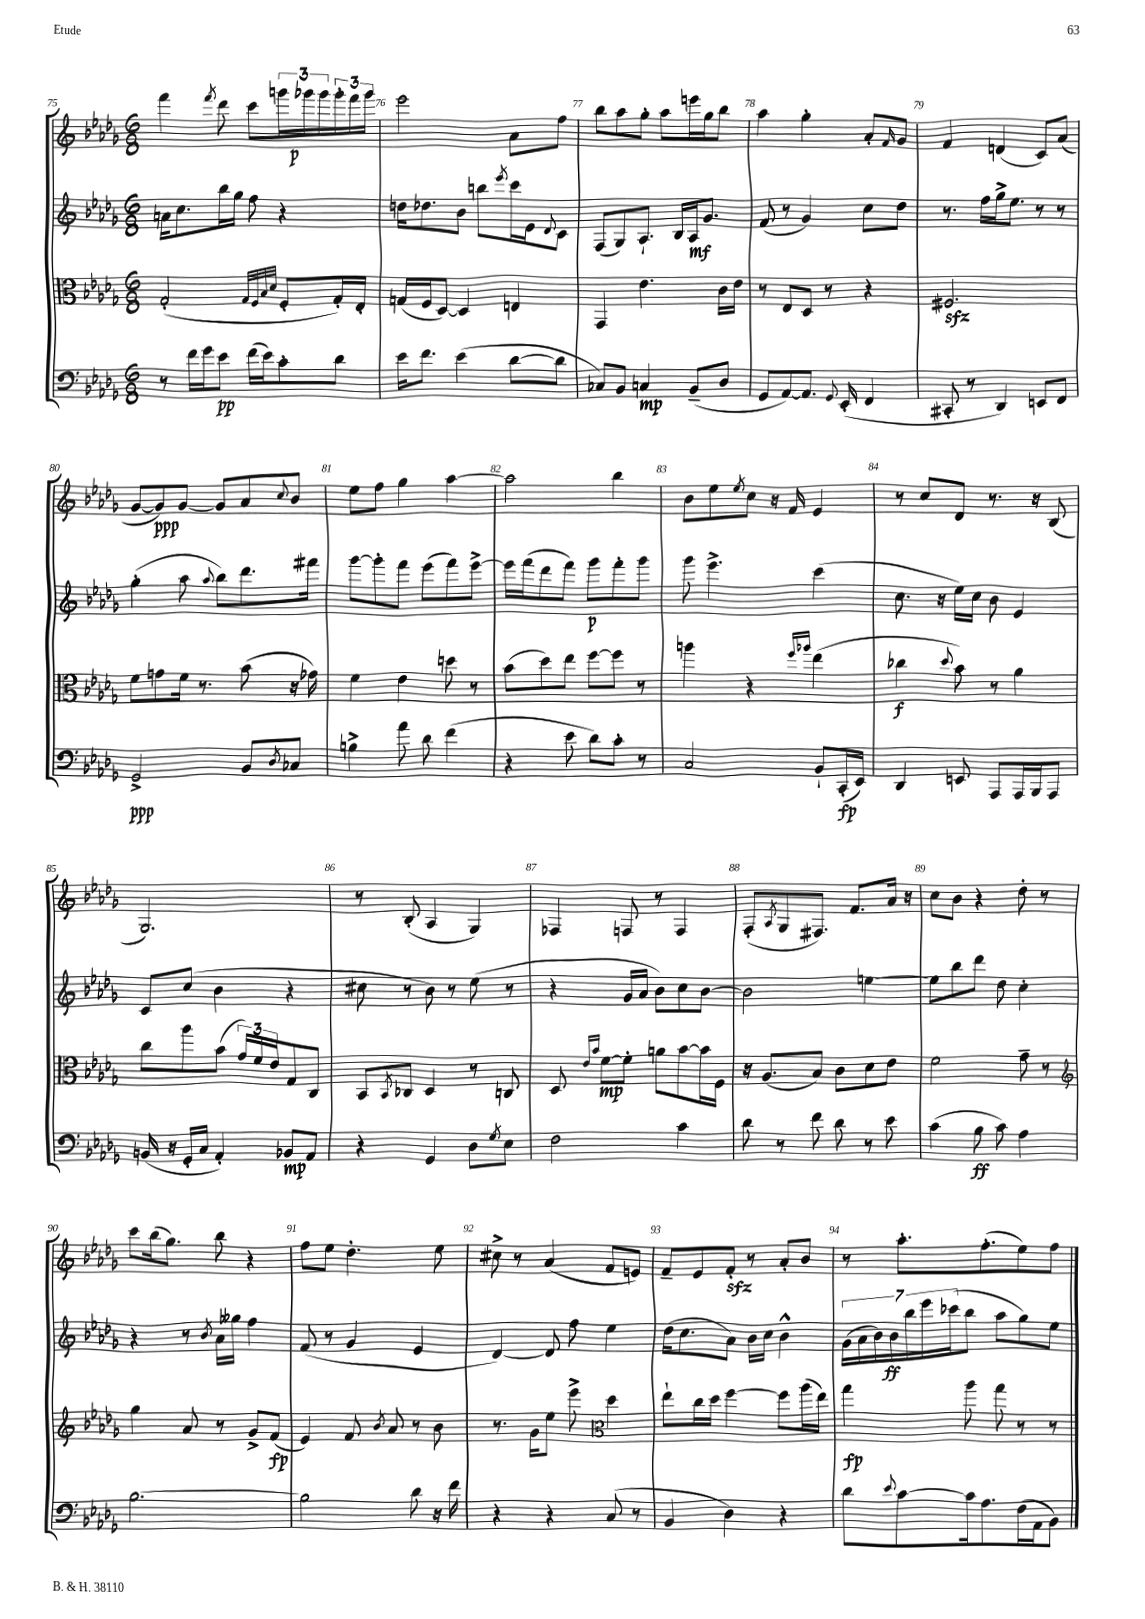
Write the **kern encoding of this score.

**kern	**dynam	**kern	**dynam	**kern	**dynam	**kern	**dynam
*part4	*part4	*part3	*part3	*part2	*part2	*part1	*part1
*staff4	*staff4	*staff3	*staff3	*staff2	*staff2	*staff1	*staff1
*clefF4	*	*clefC3	*	*clefG2	*	*clefG2	*
*k[b-e-a-d-g-]	*	*k[b-e-a-d-g-]	*	*k[b-e-a-d-g-]	*	*k[b-e-a-d-g-]	*
*M6/8	*	*M6/8	*	*M6/8	*	*M6/8	*
=75	=75	=75	=75	=75	=75	=75	=75
8r	.	(2G-'/	.	16an\KL	.	4fff\	.
.	.	.	.	8.cc\	.	.	.
16f\LL	.	.	.	.	.	.	.
16g-\J	.	.	.	.	.	.	.
.	.	.	.	.	.	8qfff/	.
8e-\J	pp	.	.	16bb-\L	.	8ddd-\	.
.	.	.	.	16gg-\JJ	.	.	.
(16f\LL	.	.	.	8ff\	.	8ccc\L	.
16e-\J)	.	.	.	.	.	.	.
.	.	32qqG-/LLL	.	.	.	.	.
.	.	32qqF/	.	.	.	.	.
.	.	32qqB-/	.	.	.	.	.
.	.	32qqd-/JJJ	.	.	.	.	.
8c'\	.	8F'/L	.	4r	.	24gggn\L	.
.	.	.	.	.	.	24ggg-X\	p
.	.	.	.	.	.	24ggg-\	.
8d-\J	.	16G-'/L)	.	.	.	24ggg-'\	.
.	.	.	.	.	.	24fff\	.
.	.	16E-'/JJ	.	.	.	.	.
.	.	.	.	.	.	24ggg-\JJ	.
=76	=76	=76	=76	=76	=76	=76	=76
16e-\KL	.	(16Gn/LL	.	16ddn\KL	.	2eee-\	.
8.f\J	.	16F/J	.	8.dd-X\	.	.	.
.	.	[8D-/J)	.	.	.	.	.
(4e-\	.	4D-/]	.	8b-\J	.	.	.
.	.	.	.	8bbn\L	.	.	.
.	.	.	.	8qeee-/	.	.	.
[8d-\L	.	4En/	.	16ccc\L	.	8a-\L	.
.	.	.	.	16e-\J	.	.	.
.	.	.	.	8qqd-/	.	.	.
8d-\J]	.	.	.	8c\J	.	8ff\J	.
=77	=77	=77	=77	=77	=77	=77	=77
8C-X/L)	.	4GG-/	.	(8F/L	.	8bb-\L	.
8BB-/J	.	.	.	8G-/)	.	8aa-\	.
4Cn/	mp	4.e-\	.	8.A-`/J	.	8gg-'\J	.
.	.	.	.	.	.	8aa-\L	.
.	.	.	.	16B-/LL	.	.	.
(8BB-~/L	.	.	.	16A-/J	mf	16eeen\L	.
.	.	.	.	8.g-/J	.	16gg-\J	.
8D-/J	.	16c\LL	.	.	.	8bb-\J	.
.	.	16e-\JJ	.	.	.	.	.
=78	=78	=78	=78	=78	=78	=78	=78
8GG-/L	.	8r	.	(8f/	.	4aa-\	.
[8AA-/)	.	8E-/L	.	8r	.	.	.
8.AA-/J]	.	8D-/J	.	4g-/)	.	4gg-'\	.
.	.	8r	.	.	.	.	.
8qqGG-/	.	.	.	.	.	.	.
(16EE-'/	.	.	.	.	.	.	.
4FF/	.	4r	.	8cc\L	.	8a-'/L	.
.	.	.	.	.	.	16qqf/	.
.	.	.	.	8dd-\J	.	8g-/J	.
=79	=79	=79	=79	=79	=79	=79	=79
8CC#X'/	.	2.F#Xzz/	.	8.r	.	4f/	.
8r	.	.	.	.	.	.	.
.	.	.	.	16ff\LL	.	.	.
4DD-/)	.	.	.	16gg-^\J	.	(4dn/	.
.	.	.	.	8.ee-\J	.	.	.
8EEn/L	.	.	.	8r	.	8c/L)	.
8FF/J	.	.	.	8r	.	(8a-/J	.
!!LO:LB:g=z
=80	=80	=80	=80	=80	=80	=80	=80
2GG-^/	ppp	8f\L	.	(4gg-'\	.	[8g-/L	.
.	.	8gn\	.	.	.	8g-/])	ppp
.	.	16f\Jk	.	8aa-\	.	[8g-/J	.
.	.	8.r	.	.	.	.	.
.	.	.	.	8qqaa-/	.	.	.
.	.	.	.	8bb-\L)	.	8g-/L]	.
8BB-/L	.	(8b-\	.	8.ddd-\	.	8a-/	.
8qD-/	.	.	.	.	.	8qqcc/	.
8C-X/J	.	16r	.	.	.	8b-/J	.
.	.	16g-X\)	.	16fff#X\Jk	.	.	.
=81	=81	=81	=81	=81	=81	=81	=81
4Bn^\	.	4f\	.	[8ggg-\L	.	8ee-\L	.
.	.	.	.	8ggg-'\]	.	8ff\J	.
8a-\	.	4e-\	.	8fff\J	.	4gg-\	.
8d-\	.	.	.	(8eee-\L	.	.	.
(4f\	.	8ddn\	.	8fff\)	.	[4aa-\	.
.	.	8r	.	[8eee-^\J	.	.	.
=82	=82	=82	=82	=82	=82	=82	=82
4r	.	(8b-\L	.	16eee-\LL]	.	2aa-\]	.
.	.	.	.	(16fff\J	.	.	.
.	.	8dd-\)	.	8ddd-\	.	.	.
8e-\	.	8ee-\J	.	8fff\J)	.	.	.
8d-\L)	.	[8ff\L	.	8ggg-\L	p	.	.
8c'\J	.	8ff\J]	.	8fff'\	.	4bb-\	.
8r	.	8r	.	8ggg-\J	.	.	.
=83	=83	=83	=83	=83	=83	=83	=83
2C/	.	4aan\	.	8ggg-\	.	8b-\L	.
.	.	.	.	4.eee-^\	.	8ee-\	.
.	.	.	.	.	.	8qee-/	.
.	.	4r	.	.	.	8cc\J	.
.	.	.	.	.	.	16r	.
.	.	.	.	.	.	16f/	.
.	.	16qqff/LL	.	.	.	.	.
.	.	16qqaa-X/JJ	.	.	.	.	.
8BB-`/L	.	(4ee-\	.	(4ccc\	.	4e-/	.
(16CC'/L	fp	.	.	.	.	.	.
16EE-/JJ)	.	.	.	.	.	.	.
=84	=84	=84	=84	=84	=84	=84	=84
4DD-/	.	4cc-X\	f	8.cc\	.	8r	.
.	.	.	.	.	.	8cc/L	.
.	.	.	.	16r	.	.	.
.	.	8qqdd-/	.	.	.	.	.
8EEn/	.	8b-\)	.	16ee-\LL)	.	8d-/J	.
.	.	.	.	16cc\JJ	.	.	.
8AAA-/L	.	8r	.	8b-\	.	8.r	.
16AAA-/L	.	4a-\	.	4e-/	.	.	.
16BBB-/J	.	.	.	.	.	16r	.
8AAA-/J	.	.	.	.	.	(8B-/	.
!!LO:LB:g=z
=85	=85	=85	=85	=85	=85	=85	=85
(16BBn/	.	8cc\L	.	8c/L	.	2.G-/)	.
16r	.	.	.	.	.	.	.
16GG-'/LL	.	8aa-\	.	(8cc/J	.	.	.
16C/JJ	.	.	.	.	.	.	.
4AA-'/)	.	(8b-\J	.	4b-\	.	.	.
.	.	24g-/LL)	.	.	.	.	.
.	.	24f/	.	.	.	.	.
.	.	24e-/J	.	.	.	.	.
8BB-X/L	mp	8G-/	.	4r	.	.	.
8AA-/J	.	8C/J	.	.	.	.	.
=86	=86	=86	=86	=86	=86	=86	=86
4r	.	8BB-/L	.	8cc#X\	.	8r	.
.	.	8qBB-/	.	.	.	.	.
.	.	8C-X/J	.	8r	.	(8B-'/	.
4GG-/	.	4D-/	.	8b-\)	.	4A-/	.
.	.	.	.	8r	.	.	.
8D-\L	.	8r	.	(8ee-\	.	4G-/)	.
8qG-/	.	.	.	.	.	.	.
8E-\J	.	8Cn/	.	8r	.	.	.
=87	=87	=87	=87	=87	=87	=87	=87
2F\	.	8D-/	.	4r	.	4F-X/	.
.	.	16qqe-/LL	.	.	.	.	.
.	.	16qqb-/JJ	.	.	.	.	.
.	.	[8f\L	mp	.	.	.	.
.	.	8f'\J]	.	16g-/LL	.	8Fn/	.
.	.	.	.	16a-/JJ	.	.	.
.	.	8an\L	.	8b-\L)	.	8r	.
4c\	.	[8b-\	.	8cc\	.	4F/	.
.	.	16b-\L]	.	[8b-\J	.	.	.
.	.	16F\JJ	.	.	.	.	.
=88	=88	=88	=88	=88	=88	=88	=88
8d-\	.	16r	.	2b-\]	.	(8F'/L	.
.	.	(8.A-/L	.	.	.	.	.
.	.	.	.	.	.	8qA-/	.
8r	.	.	.	.	.	8G-/	.
8f\	.	8B-/J)	.	.	.	8.F#X/J)	.
8d-\	.	8c\L	.	.	.	.	.
.	.	.	.	.	.	8.f/L	.
8r	.	8d-\	.	[4een\	.	.	.
8e-\	.	8e-\J	.	.	.	16a-/Jk	.
.	.	.	.	.	.	16r	.
=89	=89	=89	=89	=89	=89	=89	=89
(4c\	.	2f\	.	8ee\L]	.	8cc\L	.
.	.	.	.	8bb-\	.	8b-\J	.
8B-\	ff	.	.	8ddd-\J	.	4r	.
8c\)	.	.	.	8dd-\	.	.	.
4A-\	.	8g-~\	.	4cc'\	.	8dd-'\	.
.	.	8r	.	.	.	8r	.
!!LO:LB:g=z
=90	=90	=90	=90	=90	=90	=90	=90
*	*	*clefG2	*	*	*	*	*
[2.B-\	.	4gg-\	.	4r	.	8ccc\L	.
.	.	.	.	.	.	(16bb-\k	.
.	.	.	.	.	.	8.gg-\J)	.
.	.	8a-/	.	8r	.	.	.
.	.	.	.	8qb-/	.	.	.
.	.	8r	.	16a-\LL	.	8bb-\	.
.	.	.	.	16gg--X\JJ	.	.	.
.	.	8g-^/L	.	4ff\	.	4r	.
.	.	(8f/J	fp	.	.	.	.
=91	=91	=91	=91	=91	=91	=91	=91
2B-\]	.	4e-/)	.	(8f/	.	8ff\L	.
.	.	.	.	8r	.	8ee-\J	.
.	.	8f/	.	4g-/	.	4.dd-'\	.
.	.	8qb-/	.	.	.	.	.
.	.	8a-/	.	.	.	.	.
8d-\	.	8r	.	4e-/	.	.	.
16r	.	8b-\	.	.	.	8ee-\	.
16f\	.	.	.	.	.	.	.
=92	=92	=92	=92	=92	=92	=92	=92
4r	.	8.r	.	[4d-/)	.	8cc#X^\	.
.	.	.	.	.	.	8r	.
.	.	16g-\KL	.	.	.	.	.
4r	.	8ee-\J	.	8d-/]	.	(4a-/	.
.	.	8eee-^\	.	8ff\	.	.	.
*	*	*clefC3	*	*	*	*	*
(8C/	.	4dd-\	.	4ee-\	.	8f/L	.
8r	.	.	.	.	.	8en/J)	.
=93	=93	=93	=93	=93	=93	=93	=93
4BB-/	.	8ee-`\L	.	(16dd-\KL	.	8f~/L	.
.	.	.	.	8.cc\	.	.	.
.	.	16cc\L	.	.	.	8e-/	.
.	.	16dd-\JJ	.	.	.	.	.
4D-\)	.	[4ff\	.	8a-\J)	.	8fzz'/J	.
.	.	.	.	16b-\LL	.	8r	.
.	.	.	.	16cc\JJ	.	.	.
4r	.	8ff\L]	.	4b-^^\	.	8a-'/L	.
.	.	(16aa-\L	.	.	.	8b-/J	.
.	.	16ee-\JJ)	.	.	.	.	.
=94	=94	=94	=94	=94	=94	=94	=94
8d-\L	.	4gg-\	fp	(28g-\LL	.	8r	.
.	.	.	.	28a-\	.	.	.
.	.	.	.	28b-\)	.	.	.
.	.	.	.	28b-\	ff	.	.
8qqe-/	.	.	.	.	.	.	.
[8c\	.	.	.	.	.	8.aa-'\L	.
.	.	.	.	28bb-\	.	.	.
.	.	.	.	28eee-\	.	.	.
.	.	.	.	(28ccc-X\J	.	.	.
16c\k]	.	8aa-\	.	8bb-\J	.	.	.
8.A-\	.	.	.	.	.	(8.ff'\	.
.	.	8gg-\	.	8aa-\L	.	.	.
(16F\L	.	8r	.	8gg-\)	.	8ee-\)	.
16AA-\J	.	.	.	.	.	.	.
8BB-\J)	.	8r	.	8ee-\J	.	8ff\J	.
==	==	==	==	==	==	==	==
*-	*-	*-	*-	*-	*-	*-	*-
